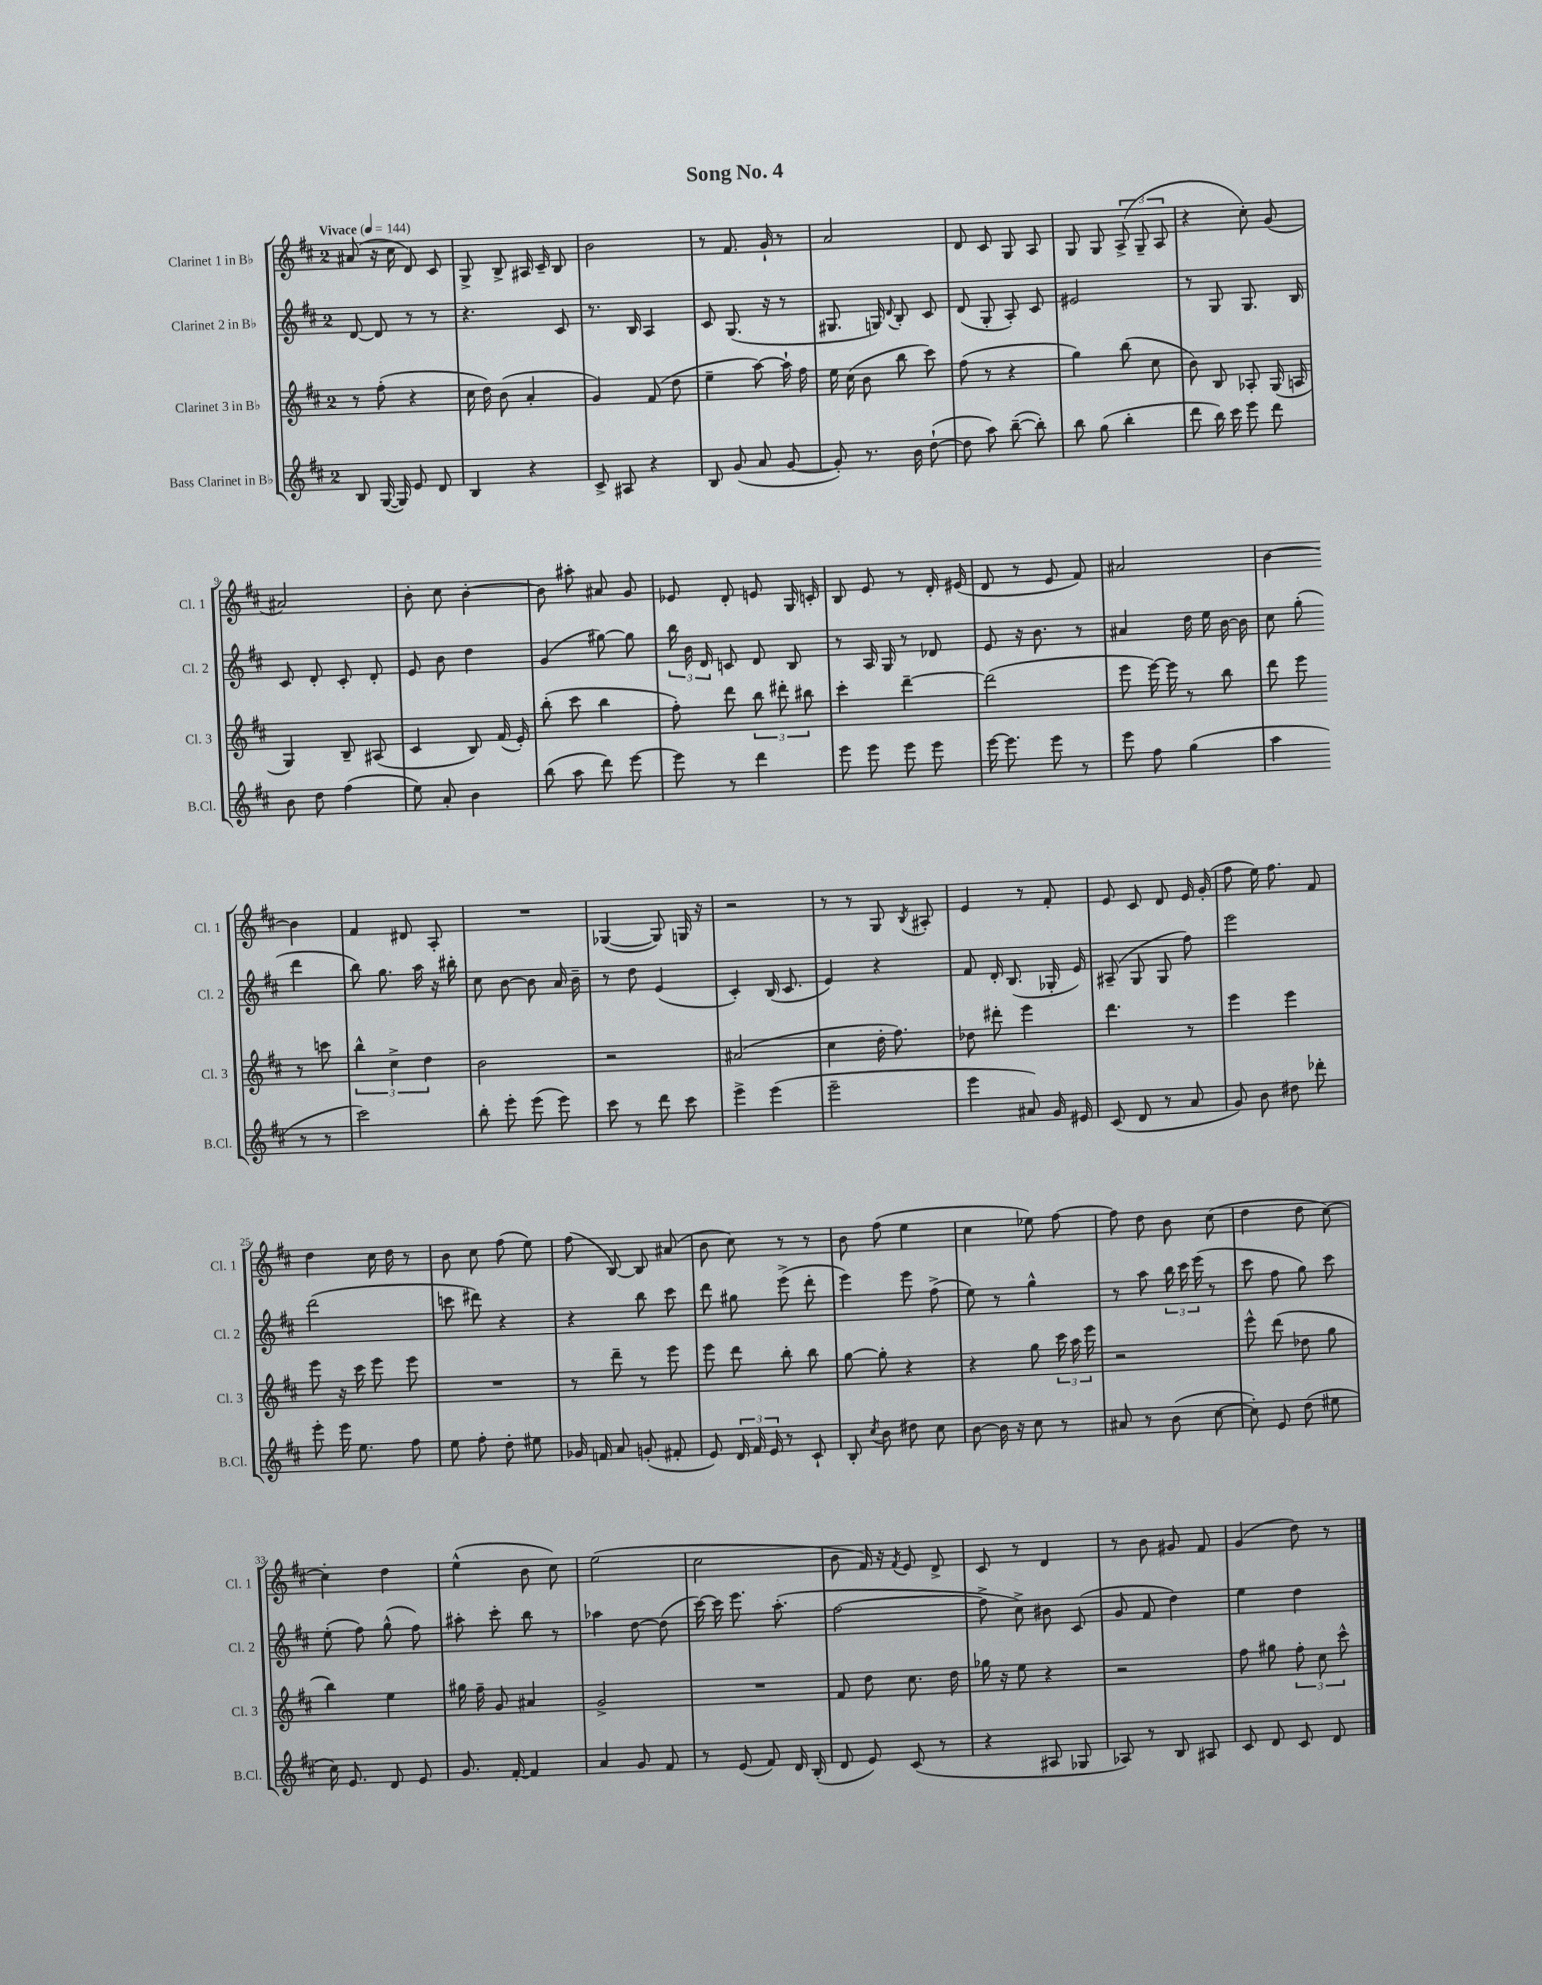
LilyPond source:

\header { title = "Song No. 4" }
<<
\new StaffGroup <<
\new Staff = "s0" \with { instrumentName = "Clarinet 1 in Bb" shortInstrumentName = "Cl. 1" } {
    \clef treble \key d \major \once \override Staff.TimeSignature.style = #'single-digit \time 2/4 \tempo "Vivace" 4 = 144
    \autoBeamOff ais'8( r16 cis''16 d'8) cis'8 |
    g8-> b8-> ais16 cis'16-- b8 |
    b'2 |
    r8 fis'8. g'16-! r8 |
    a'2 |
    d'8 cis'8 g8 a8 |
    g8 g8 \tuplet 3/2 { a8->( g8-- a8 } |
    r4 cis''8-.) g'8( |
    ais'2) |
    b'8-. cis''8 b'4~-. |
    b'8 ais''8-. ais'8 g'8 |
    ees'8 d'8-. e'8 g16 c'16-. |
    b8 e'8 r8 d'16-. eis'16( |
    d'8 r8 e'8 fis'8) |
    ais'2 |
    b'4~ b'4 |
    fis'4 dis'8 a8-. |
    R2 |
    ges4~( ges8) g16 r16 |
    r2 |
    r8 r8 g8 \acciaccatura { b8 } ais8-. |
    e'4 r8 fis'8-. |
    e'8 cis'8 d'8 e'16 g'16-.( |
    fis''8 e''16) fis''8. fis'8 |
    d''4 cis''16 d''16 r8 |
    b'8 cis''8 fis''8( e''8) |
    fis''8( b8~) b8 ais'8( |
    b'8 cis''8) r8 r8 |
    b'8 fis''8( e''4 |
    cis''4 ees''8) fis''8~ |
    fis''8 d''8 b'8 cis''8( |
    d''4 d''8 cis''8~) |
    cis''4-. d''4 |
    e''4-^( b'8 cis''8) |
    e''2( |
    cis''2 |
    b'8 fis'16) r16 \acciaccatura { fis'8 } e'8 d'8-> |
    cis'8 r8 d'4 |
    r8 b'8 gis'8 fis'8 |
    g'4( d''8) r8 \bar "|." |
}
\new Staff = "s1" \with { instrumentName = "Clarinet 2 in Bb" shortInstrumentName = "Cl. 2" } {
    \clef treble \key d \major \once \override Staff.TimeSignature.style = #'single-digit \time 2/4
    \autoBeamOff d'8~ d'8 r8 r8 |
    r4. cis'8 |
    r8. b16 a4 |
    cis'8 g8.( r16 r8 |
    gis8. g16) \appoggiatura { d'8 } b8-. cis'8 |
    d'8( g8-. a8-.) cis'8 |
    eis'2 |
    r8 g8 g8. b16 |
    cis'8 d'8-. cis'8-. d'8-. |
    e'8 b'8 d''4 |
    g'4( gis''8~) gis''8 |
    \tuplet 3/2 { b''16 b'16 d'16 } c'8 d'8 b8 |
    r8 a16 g16 r8 des'8 |
    e'8 r16 b'8. r8 |
    ais'4 d''16 e''16 b'16~ b'16 |
    cis''8 g''8-.( d'''4 |
    b''8) g''8. a''16 r16 bis''16-. |
    cis''8 b'8~ b'8 a'16 b'16-- |
    r8 d''8 e'4( |
    cis'4-.) b16( cis'8. |
    e'4) r4 |
    fis'8 d'16-. b8.( ges16-. e'16) |
    ais8--( g8 g8 fis''8) |
    e'''2 |
    d'''2( |
    c'''8 dis'''8) r4 |
    r4 b''8 cis'''8 |
    d'''8 gis''8 e'''8->( d'''8-. |
    e'''4) e'''8 fis''8->( |
    e''8) r8 g''4-^ |
    r8 a''8 \tuplet 3/2 { b''16 cis'''16 e'''16( } r8 |
    cis'''8 fis''8 g''8) cis'''8 |
    e''8-.( fis''8) g''8-^( fis''8) |
    ais''8-. cis'''8-. b''8 r8 |
    aes''4 d''8~ d''8( |
    cis'''16~) cis'''16 e'''8. a''8.-.( |
    fis''2~ |
    fis''8-> cis''8->) bis'8 cis'8( |
    g'8 fis'8 d''4) |
    e''4 d''4 \bar "|." |
}
\new Staff = "s2" \with { instrumentName = "Clarinet 3 in Bb" shortInstrumentName = "Cl. 3" } {
    \clef treble \key d \major \once \override Staff.TimeSignature.style = #'single-digit \time 2/4
    \autoBeamOff r8 fis''8-.( r4 |
    cis''16 d''16) b'8( a'4-. |
    g'4) fis'8( d''8 |
    e''4-- a''8~) a''16-! fis''16 |
    e''16 cis''16( b'8 b''8 cis'''8) |
    fis''8( r8 r4 |
    g''4) b''8( cis''8 |
    b'8) b8 aes8-. g16( a16 |
    g4) b8-- ais8( |
    cis'4 b8) fis'16( e'16-.) |
    b''8-.( cis'''8 b''4 |
    fis''8-.) d'''8 \tuplet 3/2 { b''8 dis'''8-. bis''8 } |
    cis'''4-. d'''4~-- |
    d'''2( |
    e'''8 e'''16~) e'''16 r8 b''8 |
    d'''8 e'''8 r8 c'''8 |
    \tuplet 3/2 { b''4-^ cis''4-> d''4 } |
    b'2 |
    r2 |
    ais'2( |
    cis''4 d''16-. fis''8.) |
    des''8 dis'''8-. e'''4 |
    d'''4. r8 |
    e'''4 e'''4 |
    e'''8 r16 cis'''16 e'''8 e'''8 |
    R2 |
    r8 d'''8-- r8 e'''8 |
    e'''8 d'''8 b''8-. b''8 |
    g''8~ g''8-. r4 |
    r4 g''8 \tuplet 3/2 { cis'''16 a''16 e'''16 } |
    r2 |
    e'''8-^ d'''8( des''8 g''8 |
    b''4) e''4 |
    gis''16 fis''16-- g'8 ais'4 |
    g'2-> |
    R2 |
    fis'8 d''8 cis''8. d''16 |
    ges''16 r16 e''8 r4 |
    r2 |
    fis''8 gis''8 \tuplet 3/2 { fis''8-. cis''8 cis'''8-^ } \bar "|." |
}
\new Staff = "s3" \with { instrumentName = "Bass Clarinet in Bb" shortInstrumentName = "B.Cl." } {
    \clef treble \key d \major \once \override Staff.TimeSignature.style = #'single-digit \time 2/4
    \autoBeamOff b8 g16~( g16) e'8 d'8 |
    b4 r4 |
    cis'8-> ais8 r4 |
    b8 g'8( a'8 g'8~ |
    g'8-.) r8. b'16 d''8~-!( |
    d''8 a''8) b''8~--( b''8-.) |
    b''8 g''8( b''4-. |
    d'''8 b''16) cis'''16 e'''8 d'''8 |
    b'8 d''8 fis''4( |
    e''8) a'8-. b'4 |
    b''8( a''8 d'''8) e'''8~ |
    e'''8 r8 d'''4 |
    e'''8 e'''8 e'''8 e'''8 |
    e'''16~ e'''8. e'''8 r8 |
    e'''8 fis''8 g''4( |
    a''4 r8 r8 |
    cis'''2) |
    b''8-. e'''8-. e'''8( e'''8) |
    cis'''8 r8 d'''8 cis'''8 |
    e'''4-> e'''4( |
    e'''2-- |
    e'''4 ais'8) g'16 eis'16 |
    cis'8( d'8 r8 a'8 |
    g'8) b'8 dis''8 des'''8-. |
    e'''8-. e'''16 e''8. fis''8 |
    e''8 fis''8-. d''8-. eis''8 |
    ges'16 f'16 a'8 g'8-.( fis'8-. |
    e'8) \tuplet 3/2 { d'16 fis'16 e'16 } r8 cis'8-! |
    b8-. \acciaccatura { cis''8 } b'8 dis''8 cis''8 |
    b'8~ b'16 r16 cis''8 r8 |
    ais'8 r8 b'8( cis''8~ |
    cis''8-.) e'8 d''8( eis''8 |
    cis''16) e'8. d'8 e'8 |
    g'8. fis'16~-. fis'4 |
    a'4 g'8 fis'8 |
    r8 e'8( fis'8) d'16 b16-.( |
    d'8 e'8) cis'8( r8 |
    r4 ais8 ges8 |
    aes8) r8 b8 ais8 |
    cis'8 d'8 cis'8 d'8 \bar "|." |
}
>>
>>
